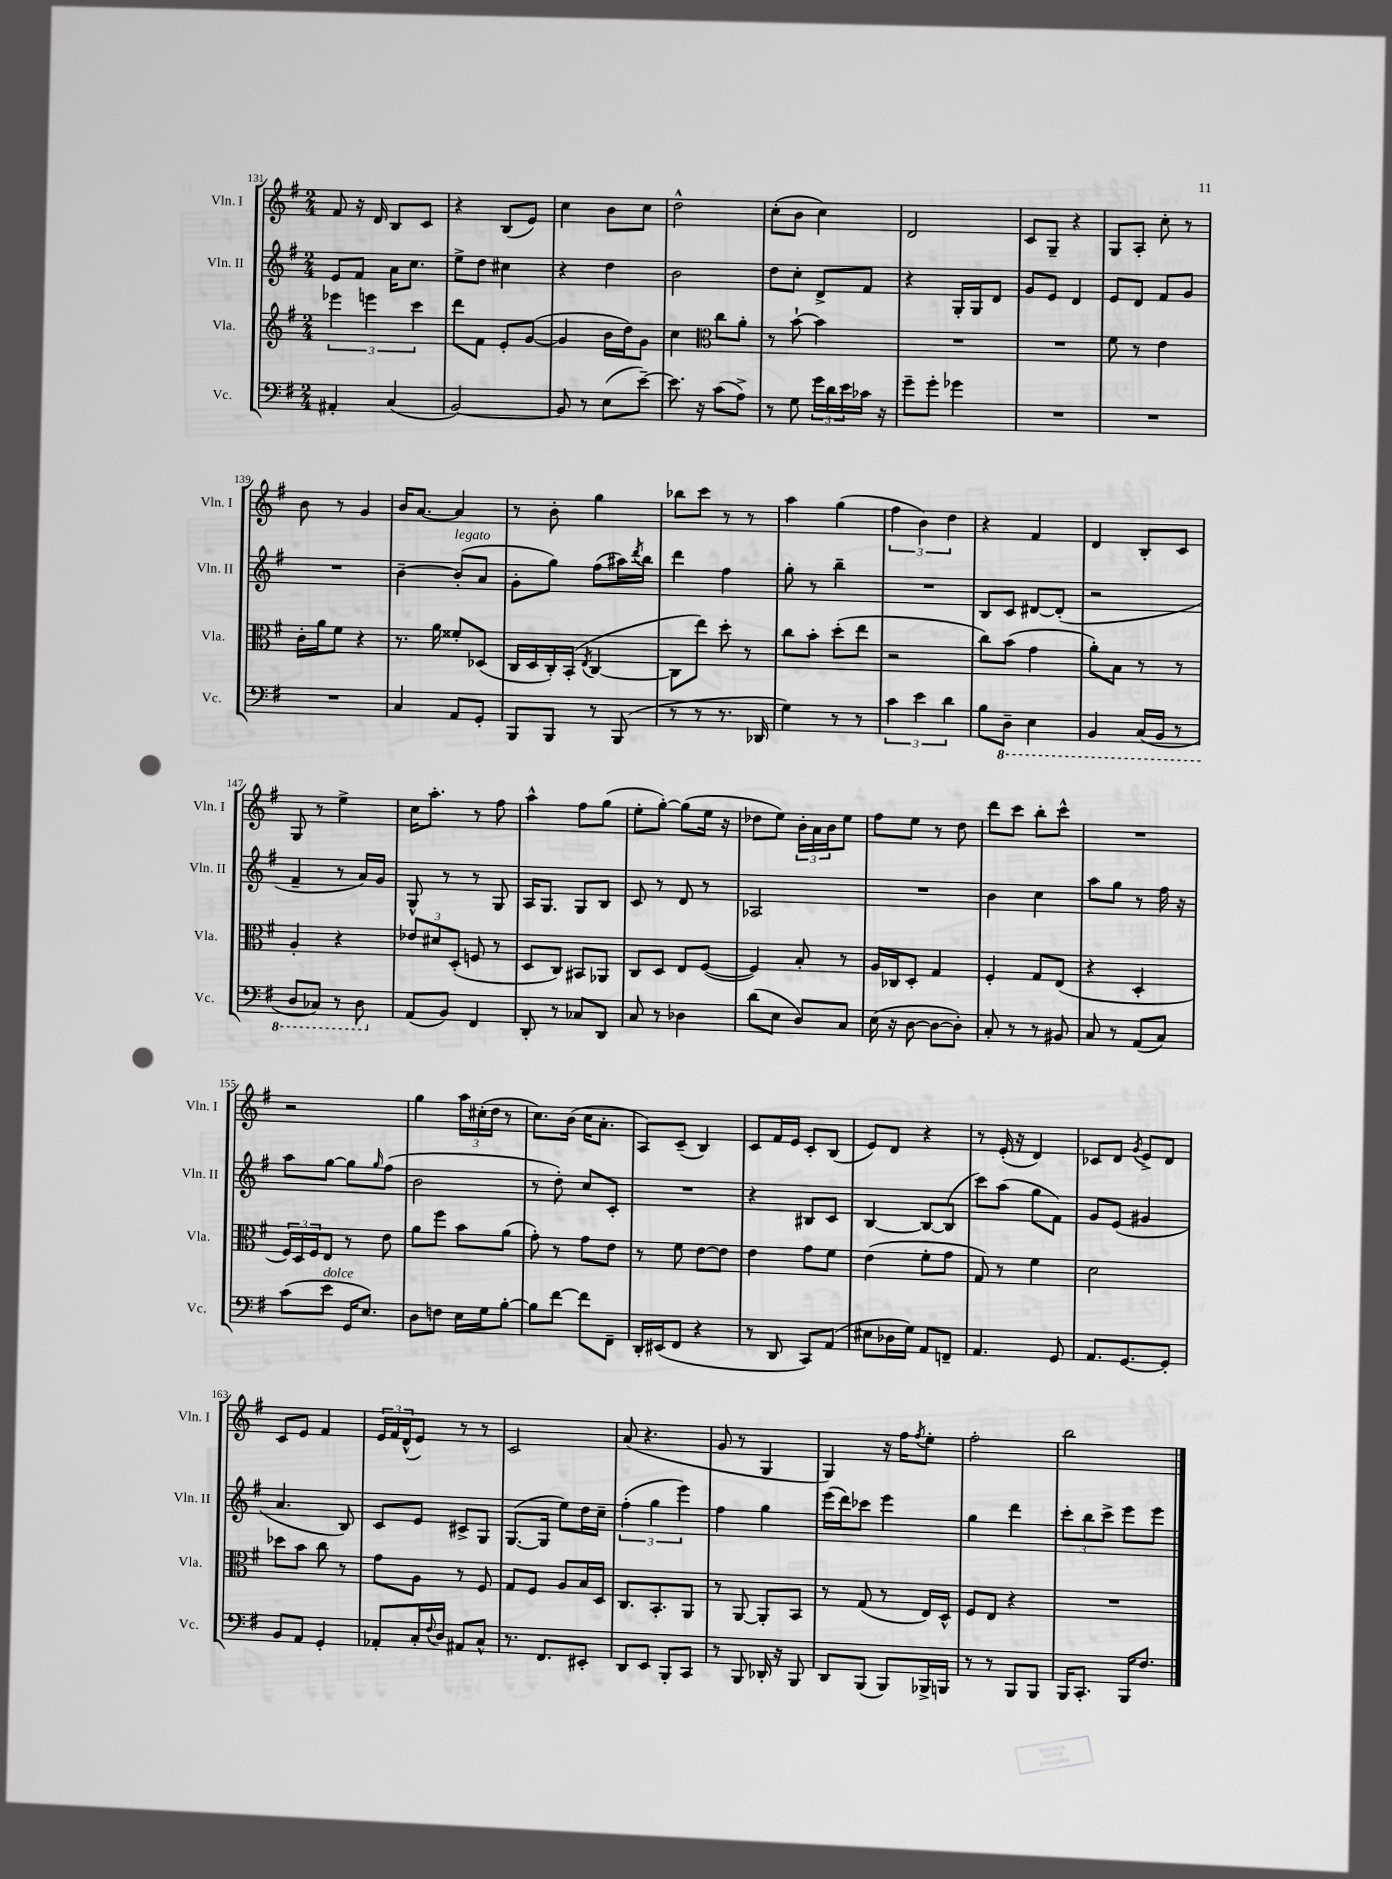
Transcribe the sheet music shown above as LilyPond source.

<<
\new StaffGroup <<
\new Staff = "s0" \with { instrumentName = "Vln. I" shortInstrumentName = "Vln. I" } {
    \clef treble \key g \major \numericTimeSignature \time 2/4
    fis'8 r16 d'16 b8 c'8 |
    r4 b8( e'8) |
    c''4 b'8 c''8 |
    d''2-^ |
    c''8-.( b'8 c''4) |
    d'2 |
    c'8 g8-- r4 |
    g8 a8-. c''8-. r8 |
    b'8 r8 g'4 |
    b'16 a'8.~ a'4 |
    r8 b'8-. g''4 |
    bes''8 c'''8 r8 r8 |
    a''4 g''4( |
    \tuplet 3/2 { fis''4 b'4) d''4 } |
    r4 fis'4 |
    d'4 b8-. c'8 |
    g8 r8 e''4-> |
    c''16 a''8.-. r8 fis''8 |
    a''4-^ fis''8 g''8( |
    e''8-. g''8~-.) g''8( e''16 r16 |
    des''8 e''8) \tuplet 3/2 { b'16-. a'16 b'16 } e''8 |
    fis''8 e''8 r8 d''8 |
    d'''8 c'''8 b''8-. c'''8-^ |
    R2 |
    r2 |
    g''4 \tuplet 3/2 { a''16 cis''16-.( d''16 } r8 |
    c''8.) b'16( c''16 a'8.-. |
    a8) c'8--( b4) |
    c'8 fis'16 e'16 c'8-. b8( |
    e'8) d'8 r4 |
    r8 e'16-.( r16 d'4) |
    ces'8 d'8 \acciaccatura { g'8 } e'8-> d'8 |
    c'8 e'8 fis'4 |
    \tuplet 3/2 { e'16 fis'16 d'16-^( } e'8) r8 r8 |
    c'2 |
    a'8( r4. |
    g'8 r8 g4 |
    g4) r16 fis''16 \acciaccatura { fis''8 } e''8-. |
    fis''2-. |
    b''2 \bar "|." |
}
\new Staff = "s1" \with { instrumentName = "Vln. II" shortInstrumentName = "Vln. II" } {
    \clef treble \key g \major \numericTimeSignature \time 2/4
    e'8 fis'8 a'16 c''8. |
    e''8-> d''8 cis''4 |
    r4 d''4 |
    b'2 |
    d''8 c''8-. d'8-> fis'8 |
    r4 g16-. g16 d'8 |
    g'8 e'8 d'4 |
    e'8 d'8 fis'8 g'8 |
    R2 |
    b'4~-- b'8-.^\markup { \italic "legato" }( a'8 |
    g'8-. g''8) fis''8( ais''16) \acciaccatura { d'''8 } b''16 |
    d'''4 fis''4 |
    g''8-. r8 b''4-- |
    R2 |
    b8 c'8 dis'8~ dis'8-.( |
    r2 |
    fis'4-- r8 a'16) g'16 |
    g8-^ r8 r8 g8 |
    a16 g8. g8 b8 |
    c'8 r8 d'8 r8 |
    aes2 |
    R2 |
    b'4 c''4 |
    a''8 g''8 r8 fis''16 r16 |
    a''8 g''8~ g''8 \grace { g''16 } fis''8( |
    b'2 |
    r8 d''8-.) c''8 c'8-. |
    R2 |
    r4 bis8 c'8 |
    b4~ b8~ b8( |
    c'''8) a''8( g''8 fis'8) |
    g'8 e'8( gis'4 |
    a'4. b8) |
    c'8 e'8 cis'8-> g8 |
    g8.~( g16 e''8) d''16 c''16-- |
    \tuplet 3/2 { fis''4-.( g''4 e'''4) } |
    fis''4 g''4 |
    e'''16( d'''16) ces'''8 e'''4 |
    g''4 d'''4 |
    \tuplet 3/2 { c'''8-. b''8 c'''8-> } e'''8 e'''8 \bar "|." |
}
\new Staff = "s2" \with { instrumentName = "Vla." shortInstrumentName = "Vla." } {
    \clef treble \key g \major \numericTimeSignature \time 2/4
    \tuplet 3/2 { ees'''4 e'''4 c'''4 } |
    d'''8 fis'8 e'8-. g'8~( |
    g'4 b'16 d''16) g'8 |
    c''4 \clef alto c''8 a'8-. |
    r8 b'8~-! b'4 |
    R2 |
    R2 |
    fis'8 r8 e'4 |
    c'16-. a'16 fis'8 r4 |
    r8. a'16 fisis'8-. des8( |
    c16 d16 c16-.) b,16-.( \acciaccatura { e8 } c4~ |
    c8 e''8) d''8-. r8 |
    c''8 b'8-. d''8-.( e''8 |
    r2 |
    c''8) b'8( g'4 |
    a'8-.) b8 r8 r8 |
    a4-. r4 |
    \tuplet 3/2 { ees'8 dis'8 d8-.( } f8 r8 |
    d8 c8) bis,8 aes,8 |
    c8 d8 e8 fis8~( |
    fis4) b8-. r8 |
    a16 ces16 d8-. g4 |
    fis4-. g8 e8( |
    r4 d4-. |
    \tuplet 3/2 { fis16) d16 fis16 } e8 r8 e'8 |
    a'8 fis''8 b'8 a'8( |
    g'8-.) r8 g'8 e'8 |
    r8 fis'8 e'8~ e'8 |
    e'4 g'8 fis'8 |
    e'4( fis'8-. g'8 |
    g8) r8 fis'4 |
    d'2 |
    des''8 b'8 c''8 r8 |
    g'8 a8 r8 fis8 |
    g8 fis8 a8 b16 d16 |
    c8. b,8.-. a,8 |
    r8 a,8~ a,8-. b,8 |
    r8 g8( r8 e16) d16-^ |
    fis8 e8 r4 |
    R2 \bar "|." |
}
\new Staff = "s3" \with { instrumentName = "Vc." shortInstrumentName = "Vc." } {
    \clef bass \key g \major \numericTimeSignature \time 2/4
    ais,4-. c4( |
    b,2~) |
    b,8 r8 e8( e'8~--) |
    e'8. r16 c'8( a8->) |
    r8 g8 \tuplet 3/2 { g'16 d'16 e'16 } ces'16 r16 |
    g'8-- g'8-. ges'4 |
    R2 |
    R2 |
    R2 |
    c4 a,8 g,8-. |
    b,,8 b,,8 r8 b,,8( |
    r8 r8 r8. des,16 |
    g4) r8 r8 |
    \tuplet 3/2 { c'4 e'4 d'4 } |
    b8 \ottava #-1 d,8-- e,4 |
    b,,4 c,16( b,,16 r8 |
    d,8 ces,8) r8 d,8 \ottava #0 |
    a,8( b,8) fis,4 |
    d,8-. r8 ces8 d,8 |
    c8 r8 des4 |
    d'8( e8 d8) c8 |
    e16( r16 d8~ d8~ d8-.) |
    c8-. r8 r8 bis,8 |
    c8 r8 a,8( c8) |
    c'8( e'8^\markup { \italic "dolce" } g,16 e8.) |
    d8 f8 e16 g16 b8~-. |
    b8 fis'8~ fis'8 fis,8-- |
    d,16-. eis,16( fis,8 r4 |
    r8 d,8 c,8) a,8( |
    eis8 des16 g16) a,8 f,8-- |
    a,4. g,8 |
    a,8. g,8.~ g,8-. |
    b,8 a,8 g,4-. |
    aes,8-. c16-. \appoggiatura { fis8 } d16 ais,8 c8-^ |
    r8. fis,8. eis,8-. |
    d,8 e,8 b,,8-. c,8 |
    r8 b,,8 des,16-. r16 b,,8 |
    d,8 b,,8( b,,8) bes,,16-> b,,16 |
    r8 r8 b,,8 b,,8 |
    b,,16 c,8.-. b,,16 fis8. \bar "|." |
}
>>
>>
\layout { \context { \Score currentBarNumber = #131 } }
